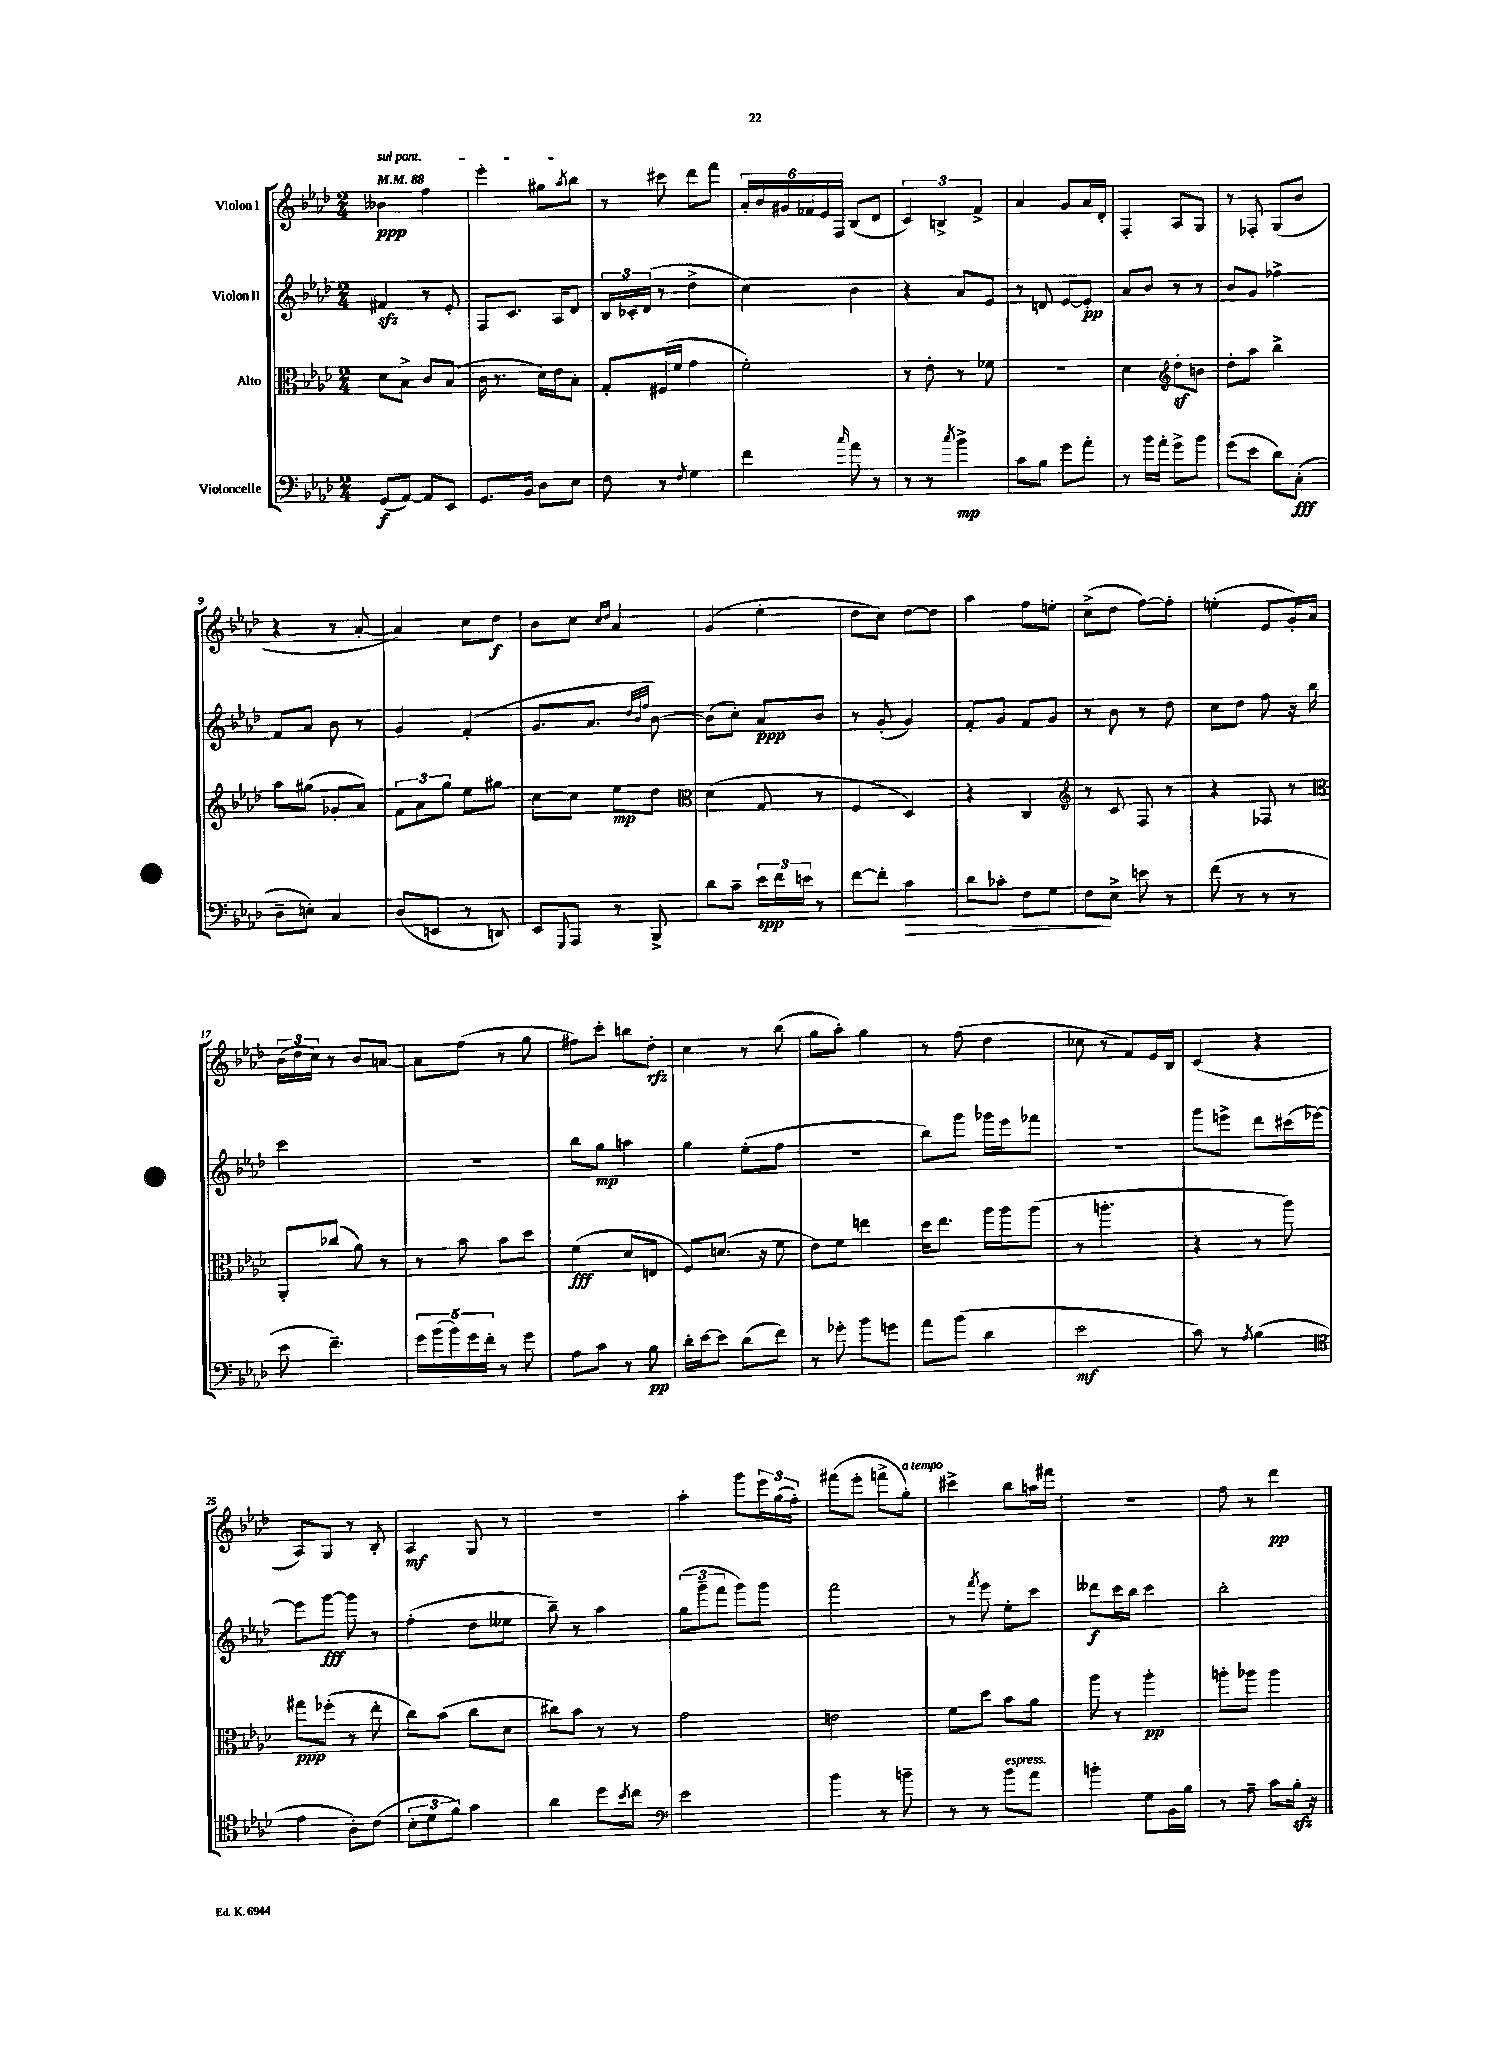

**kern	**dynam	**kern	**dynam	**kern	**dynam	**kern	**dynam
*part4	*part4	*part3	*part3	*part2	*part2	*part1	*part1
*staff4	*staff4	*staff3	*staff3	*staff2	*staff2	*staff1	*staff1
*I"Violoncelle	*	*I"Alto	*	*I"Violon II	*	*I"Violon I	*
*clefF4	*	*clefC3	*	*clefG2	*	*clefG2	*
*k[b-e-a-d-]	*	*k[b-e-a-d-]	*	*k[b-e-a-d-]	*	*k[b-e-a-d-]	*
*M2/4	*	*M2/4	*	*M2/4	*	*M2/4	*
*MM88	*	*MM88	*	*MM88	*	*MM88	*
=1	=1	=1	=1	=1	=1	=1	=1
!	!	!	!	!	!	!LO:TX:a:i:t=sul pont.	!
(8GG/L	f	8d-\L	.	4f#Xzz/	.	4b--X\	ppp
[8AA-/J)	.	8B-^\J	.	.	.	.	.
8AA-/L]	.	8c/L	.	8r	.	4ff\	.
8EE-/J	.	(8B-/J	.	8e-'/	.	.	.
=2	=2	=2	=2	=2	=2	=2	=2
8.GG/L	.	16c\	.	8F/L	.	4eee-'\	.
.	.	8.r	.	.	.	.	.
.	.	.	.	8.c/J	.	.	.
16BB-/Jk	.	.	.	.	.	.	.
8D-\L	.	16d-\LL)	.	.	.	8gg#X\L	.
.	.	16e-\J	.	16A-/KL	.	.	.
.	.	.	.	.	.	8qaa-/	.
8E-\J	.	8B-'\J	.	8d-/J	.	8bb-\J	.
=3	=3	=3	=3	=3	=3	=3	=3
8F\	.	8G'/L	.	24B-/LL	.	8r	.
.	.	.	.	24c-X'/	.	.	.
.	.	.	.	(24d-/JJ	.	.	.
8r	.	(16F#X/L	.	8r	.	8ccc#X\	.
.	.	16f/JJ	.	.	.	.	.
8qF/	.	.	.	.	.	.	.
4G\	.	4g\	.	4dd-^\	.	8ddd-\L	.
.	.	.	.	.	.	8fff\J	.
=4	=4	=4	=4	=4	=4	=4	=4
4f\	.	2f'\)	.	4cc\)	.	24a-'/LL	.
.	.	.	.	.	.	24b-/	.
.	.	.	.	.	.	24g#X/	.
.	.	.	.	.	.	24f-X/	.
.	.	.	.	.	.	24e-/	.
.	.	.	.	.	.	24F/JJ	.
16qqcc/	.	.	.	.	.	.	.
8a-\	.	.	.	4b-\	.	(8B-/L	.
8r	.	.	.	.	.	8d-/J	.
=5	=5	=5	=5	=5	=5	=5	=5
8r	.	8r	.	4r	.	6c/)	.
8r	.	8e-'\	.	.	.	.	.
.	.	.	.	.	.	6Bn^/	.
8qcc/	.	.	.	.	.	.	.
4b-^\	mp	8r	.	8a-/L	.	.	.
.	.	.	.	.	.	6f^/	.
.	.	8f-X\	.	8e-/J	.	.	.
=6	=6	=6	=6	=6	=6	=6	=6
8c\L	.	2r	.	8r	.	4a-/	.
8B-\J	.	.	.	8dn/	.	.	.
8g\L	.	.	.	[8e-/L	.	8g/L	.
8a-'\J	.	.	.	8e-'/J]	pp	16a-/L	.
.	.	.	.	.	.	16d-'/JJ	.
=7	=7	=7	=7	=7	=7	=7	=7
8r	.	4d-\	.	8a-/L	.	4F'/	.
16b-\LL	.	.	.	8b-/J	.	.	.
16a-'\JJ	.	.	.	.	.	.	.
*	*	*clefG2	*	*	*	*	*
8g^\L	.	8dd-z'\L	.	8r	.	8A-/L	.
8b-\J	.	8bn\J	.	8r	.	8G/J	.
=8	=8	=8	=8	=8	=8	=8	=8
(8g\L	.	8dd-'\L	.	8b-/L	.	8r	.
8e-\J	.	8aa-\J	.	8g/J	.	8F-X'/	.
8d-\L)	.	4bb-^\	.	4ff-X^\	.	(8G/L	.
(8C'\J	fff	.	.	.	.	8b-/J	.
!!LO:LB:g=z
=9	=9	=9	=9	=9	=9	=9	=9
8D-~\L	.	8aa-\L	.	8f/L	.	4r	.
8En'\J)	.	(8gg#X\J	.	8a-/J	.	.	.
4C/	.	8g-X'/L	.	8b-\	.	8r	.
.	.	8a-/J)	.	8r	.	[8a-'/	.
=10	=10	=10	=10	=10	=10	=10	=10
(8D-/L	.	12f\L	.	4g/	.	4a-/])	.
.	.	12a-\	.	.	.	.	.
8EEn/J	.	.	.	.	.	.	.
.	.	12gg\J	.	.	.	.	.
8r	.	8ee-\L	.	(4f'/	.	8cc\L	.
8DDn/)	.	8gg#X\J	.	.	.	8dd-\J	f
=11	=11	=11	=11	=11	=11	=11	=11
8EE-/L	.	[8cc\L	.	8.g/L	.	8b-\L	.
8qqGGG/	.	.	.	.	.	.	.
8AAA-/J	.	8cc\J]	.	.	.	8cc\J	.
.	.	.	.	8.a-/J	.	.	.
.	.	.	.	.	.	16qqcc/LL	.
.	.	.	.	.	.	16qqdd-/JJ	.
8r	.	8ee-\L	mp	.	.	4a-/	.
.	.	.	.	32qqdd-/LLL	.	.	.
.	.	.	.	32qqb-/	.	.	.
.	.	.	.	32qqff/JJJ	.	.	.
8BBB-^/	.	8dd-\J	.	[8b-\)	.	.	.
=12	=12	=12	=12	=12	=12	=12	=12
*	*	*clefC3	*	*	*	*	*
8d-\L	.	(4d-\	.	(8b-\L]	.	(4g/	.
8c~\J	.	.	.	8cc'\J)	.	.	.
24e-\LL	spp	8G/	.	8a-/L	ppp	4ee-'\	.
24f\	.	.	.	.	.	.	.
24en\JJ	.	.	.	.	.	.	.
8r	.	8r	.	8b-/J	.	.	.
=13	=13	=13	=13	=13	=13	=13	=13
[8f\L	.	4F/	.	8r	.	8dd-\L	.
8f'\J]	.	.	.	(8g'/	.	8cc\J)	.
!	!LO:HP:b	!	!	!	!	!	!
4c\	>	4D-/)	.	4g/)	.	[8dd-\L	.
.	.	.	.	.	.	8dd-\J]	.
=14	=14	=14	=14	=14	=14	=14	=14
8d-\L	.	4r	.	8f'/L	.	4aa-\	.
8c-X'\J	.	.	.	8g/J	.	.	.
8F\L	.	4C/	.	8f/L	.	8ff\L	.
8G\J	.	.	.	8g/J	.	8een'\J	.
=15	=15	=15	=15	=15	=15	=15	=15
*	*	*clefG2	*	*	*	*	*
8F\L	.	8r	.	8r	.	(8cc^\L	.
8E-^\J	]	8c/	.	8b-\	.	8dd-\J	.
8en\	.	8F/	.	8r	.	[8ff\L)	.
8r	.	8r	.	8dd-\	.	8ff'\J]	.
=16	=16	=16	=16	=16	=16	=16	=16
(8f\	.	4r	.	8cc\L	.	(4een'\	.
8r	.	.	.	8dd-\J	.	.	.
8r	.	8F-X/	.	8ff\	.	8e-/L	.
8r	.	8r	.	16r	.	16g'/L)	.
.	.	.	.	16bb-\	.	16a-/JJ	.
!!LO:LB:g=z
=17	=17	=17	=17	=17	=17	=17	=17
*	*	*clefC3	*	*	*	*	*
8e-\	.	8AA-'/L	.	2ccc\	.	(24b-\LL	.
.	.	.	.	.	.	24dd-\	.
.	.	.	.	.	.	24cc\JJ)	.
4.f~\)	.	(8cc-X/J	.	.	.	8r	.
.	.	8a-\)	.	.	.	8b-/L	.
.	.	8r	.	.	.	[8an/J	.
=18	=18	=18	=18	=18	=18	=18	=18
20g\LL	.	8r	.	2r	.	8a\L]	.
(20b-\	.	.	.	.	.	.	.
20b-\)	.	.	.	.	.	.	.
.	.	8b-\	.	.	.	(8ff\J	.
20g\	.	.	.	.	.	.	.
20f'\JJ	.	.	.	.	.	.	.
8r	.	8b-\L	.	.	.	8r	.
8g\	.	8dd-\J	.	.	.	8gg\	.
=19	=19	=19	=19	=19	=19	=19	=19
8A-\L	.	(4f\	fff	8bb-\L	.	8ff#X\L)	.
8c\J	.	.	.	8gg\J	mp	8ccc'\J	.
8r	.	8d-/L	.	4aan\	.	8bbn\L	.
8B-\	pp	8En/J	.	.	.	8dd-'\J	rfz
=20	=20	=20	=20	=20	=20	=20	=20
16d-'\LL	.	8F/L)	.	4gg\	.	4cc\	.
[16e-\J	.	.	.	.	.	.	.
8e-\J]	.	(8.dn/J	.	.	.	.	.
(8d-\L	.	.	.	(8ee-'\L	.	8r	.
.	.	16r	.	.	.	.	.
8f\J)	.	8f\	.	8ff\J	.	(8bb-\	.
=21	=21	=21	=21	=21	=21	=21	=21
8r	.	8e-\L)	.	2r	.	8gg\L	.
8g-X'\	.	8f\J	.	.	.	8aa-'\J)	.
8b-\L	.	4een\	.	.	.	4gg\	.
8gn\J	.	.	.	.	.	.	.
=22	=22	=22	=22	=22	=22	=22	=22
8a-\L	.	16dd-\KL	.	8bb-\L)	.	8r	.
.	.	8.ee-\J	.	.	.	.	.
(8b-\J	.	.	.	8ggg\J	.	(8ff\	.
4d-\	.	16aa-\LL	.	16ggg-X\LL	.	4dd-\	.
.	.	16aa-\J	.	16eee-\J	.	.	.
.	.	(8aa-\J	.	8fff-X\J	.	.	.
=23	=23	=23	=23	=23	=23	=23	=23
2e-\	mf	8r	.	2r	.	8cc-X\	.
.	.	4.aan'\	.	.	.	8r	.
.	.	.	.	.	.	8f/L)	.
.	.	.	.	.	.	16e-/L	.
.	.	.	.	.	.	16B-/JJ	.
=24	=24	=24	=24	=24	=24	=24	=24
8c\)	.	4r	.	8ggg\L	.	(4c/	.
8r	.	.	.	8eeen^\J	.	.	.
8qA-/	.	.	.	.	.	.	.
(4B-\	.	8r	.	8ddd-\L	.	4r	.
.	.	8aa-\)	.	(16ccc#X\L	.	.	.
.	.	.	.	[16eee-X\JJ)	.	.	.
!!LO:LB:g=z
=25	=25	=25	=25	=25	=25	=25	=25
*clefC4	*	*	*	*	*	*	*
4e-\	.	8gg#X\L	ppp	8eee-\L]	.	8A-/L)	.
.	.	(8ff-X'\J	.	[8ggg\J	fff	8G/J	.
8A-'\L)	.	8r	.	8ggg\]	.	8r	.
(8c\J	.	8ee-'\	.	8r	.	8B-'/	.
=26	=26	=26	=26	=26	=26	=26	=26
12B-'\L	.	8cc\L)	.	(4ff'\	.	4A-/	mf
12d-\	.	.	.	.	.	.	.
.	.	(8b-\J	.	.	.	.	.
12f\J)	.	.	.	.	.	.	.
4g\	.	8cc\L	.	8dd-\L	.	8G/	.
.	.	8d-\J	.	8ee--X\J	.	8r	.
=27	=27	=27	=27	=27	=27	=27	=27
4a-\	.	8cc#X\L)	.	8bb-~\)	.	2r	.
.	.	8b-\J	.	8r	.	.	.
8dd-\L	.	8r	.	4aa-\	.	.	.
8qb-/	.	.	.	.	.	.	.
8cc\J	.	8r	.	.	.	.	.
=28	=28	=28	=28	=28	=28	=28	=28
*clefF4	*	*	*	*	*	*	*
2e-\	.	2g\	.	(12gg\L	.	4aa-'\	.
.	.	.	.	12ggg~\	.	.	.
.	.	.	.	12fff\J	.	.	.
.	.	.	.	8ggg\L)	.	8ggg\L	.
.	.	.	.	8ggg\J	.	24eee-\L	.
.	.	.	.	.	.	(24gg\	.
.	.	.	.	.	.	24ff'\JJ)	.
=29	=29	=29	=29	=29	=29	=29	=29
4b-\	.	2en\	.	2fff\	.	(8fff#X\L	.
.	.	.	.	.	.	8eee-'\J	.
8r	.	.	.	.	.	8fffn^\L	.
!	!	!	!	!	!	!LO:TX:a:i:t=a tempo	!
8bn~\	.	.	.	.	.	8gg'\J)	.
=30	=30	=30	=30	=30	=30	=30	=30
8r	.	8f\L	.	8r	.	4ccc#X^\	.
.	.	.	.	8qfff/	.	.	.
8r	.	8dd-\J	.	8eee-\	.	.	.
!LO:TX:a:i:t=espress.	!	!	!	!	!	!	!
8b-\L	.	8b-\L	.	8ee-'\L	.	8bb-\L	.
8a-\J	.	8a-\J	.	8ccc\J	.	16aan\L	.
.	.	.	.	.	.	16fff#X\JJ	.
=31	=31	=31	=31	=31	=31	=31	=31
4bn'\	.	8aa-\	.	8ddd--X\L	f	2r	.
.	.	8r	.	16ccc\L	.	.	.
.	.	.	.	16bb-\JJ	.	.	.
8G\L	.	4aa-'\	pp	4ccc\	.	.	.
16BB-\L	.	.	.	.	.	.	.
16B-\JJ	.	.	.	.	.	.	.
=32	=32	=32	=32	=32	=32	=32	=32
8r	.	8aan'\L	.	2bb-'\	.	8ff\	.
8A-~\	.	8aa-X\J	.	.	.	8r	.
8c\L	.	4aa-\	.	.	.	4ddd-\	pp
16B-zz'\Jk	.	.	.	.	.	.	.
16r	.	.	.	.	.	.	.
==	==	==	==	==	==	==	==
*-	*-	*-	*-	*-	*-	*-	*-
